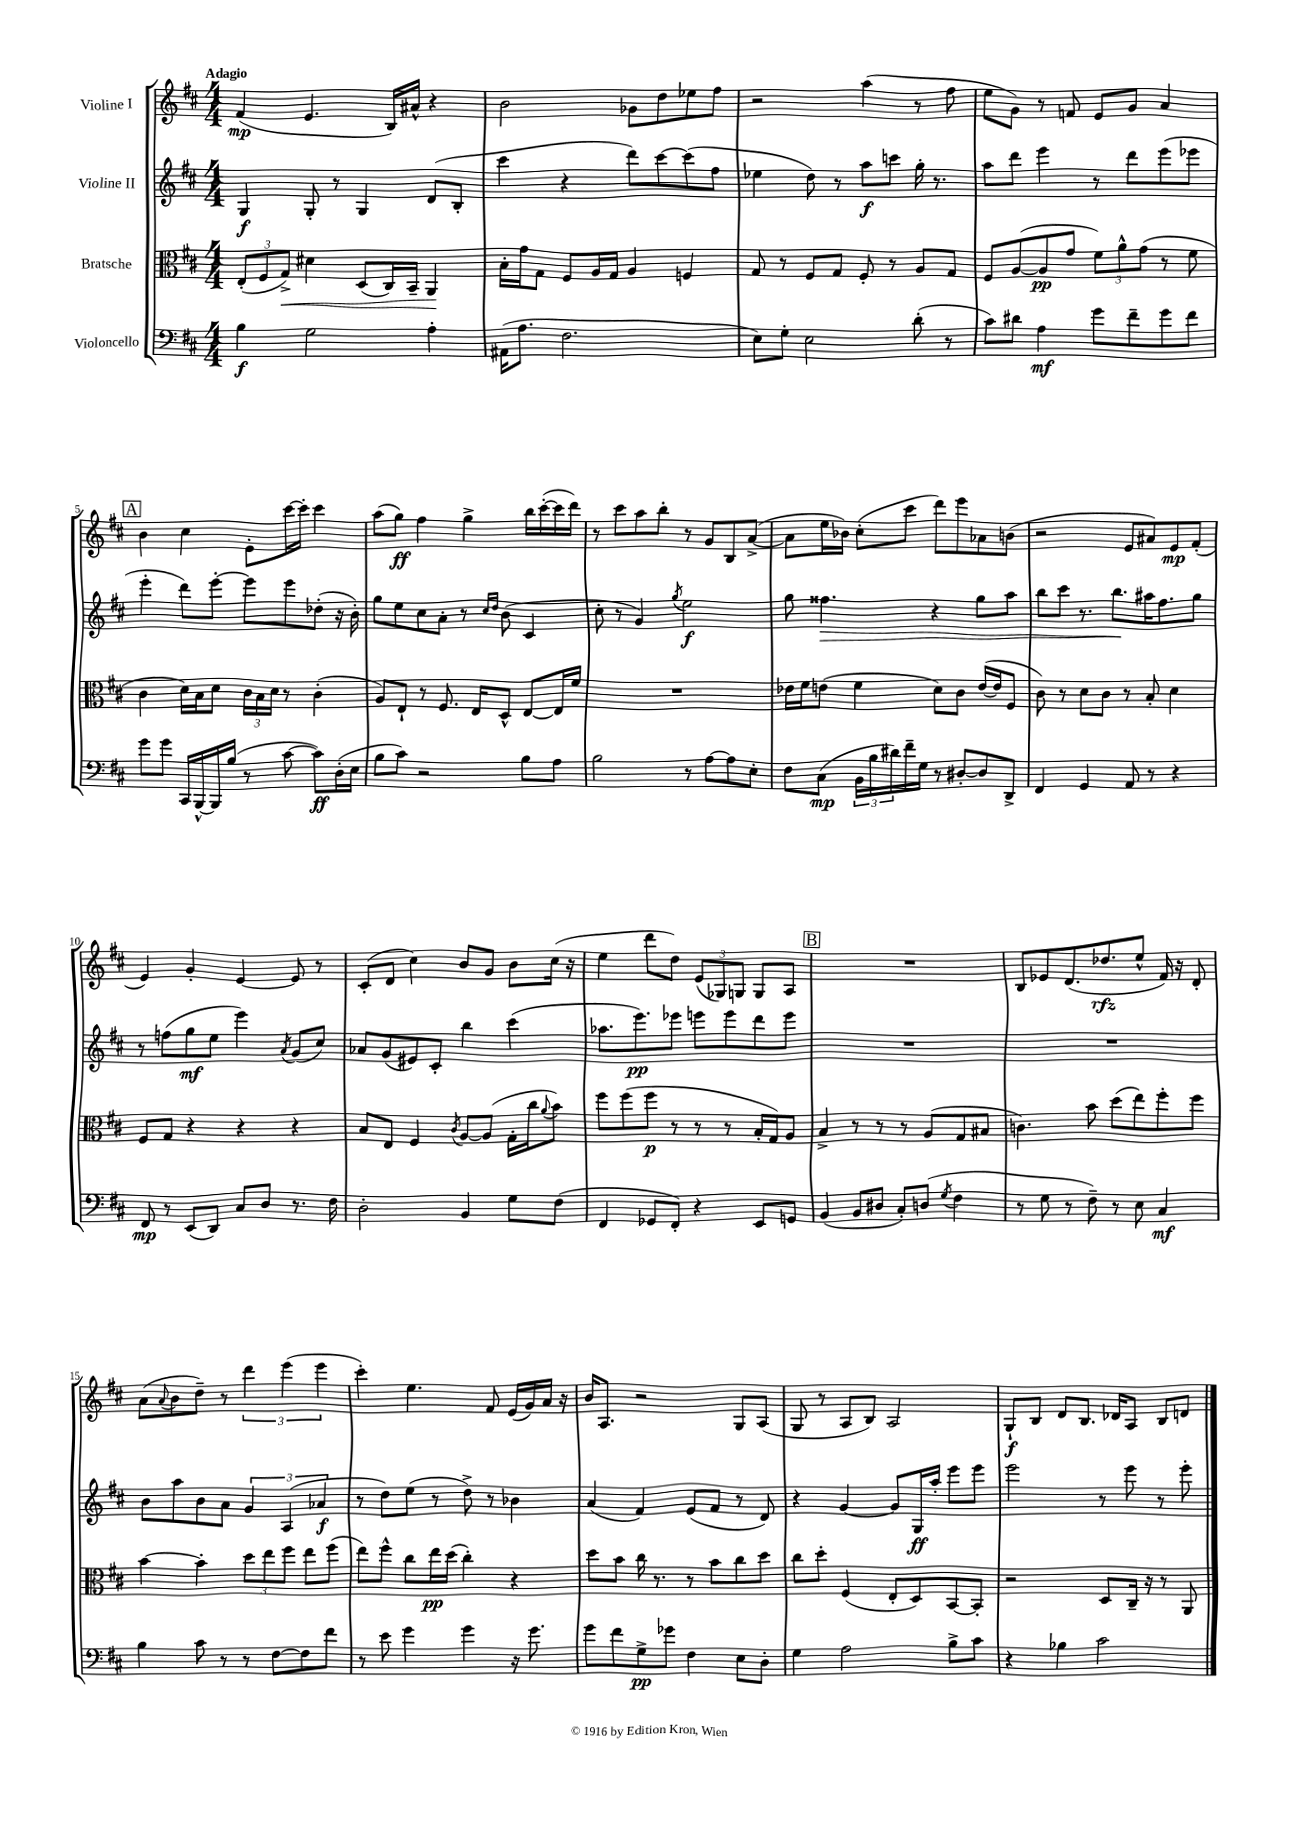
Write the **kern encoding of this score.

**kern	**kern	**kern	**kern
*staff4	*staff3	*staff2	*staff1
*clefF4	*clefC3	*clefG2	*clefG2
*k[f#c#]	*k[f#c#]	*k[f#c#]	*k[f#c#]
*M4/4	*M4/4	*M4/4	*M4/4
4B	(12E'	4G	(4f#
.	12F#	.	.
.	12G^)	.	.
2G	4d#	8G'	4.e
.	.	8r	.
.	(8D	4G	.
.	16C#)	.	16B)
.	16BB~	.	16a#^^
4A'	4AA	(8d	4r
.	.	8B'	.
=	=	=	=
(16AA#	16B'	4ccc#	2b
8.A	16g	.	.
.	8G	.	.
2.F#	8F#	4r	.
.	16A	.	.
.	16G	.	.
.	4A	8ddd)	8g-
.	.	[8ccc#	8dd
.	4F	(8ccc#]	8ee-
.	.	8ff#	8ff#
=	=	=	=
8E)	8G	4ee-	2r
8G'	8r	.	.
2E	8F#	8dd)	.
.	8G	8r	.
.	8F#'	8aa	(4aa
.	8r	8ccc	.
(8d'	8A	16gg'	8r
.	.	8.r	.
8r	8G	.	8ff#
=	=	=	=
8c#)	8F#	8aa	8ee
8d#	([8A	8ddd	8g)
4A	8A]	4eee	8r
.	8g	.	8f
8g	12f#)	8r	8e
.	12a^^	.	.
8f#~	.	8ddd	8g
.	(12g	.	.
8g	8r	(8eee	4a
8f#	8f#	8eee-	.
=	=	=	=
8g	4c#	4eee'	4b
8g	.	.	.
16CC#	16d)	8ddd)	4cc#
[16BBB^^	16B	.	.
16BBB]	8d	[8eee'	.
(16B	.	.	.
8r	24c#	8eee]	8e'
.	24B	.	.
.	24d	.	.
[8c#	8r	8eee	[16ccc#
.	.	.	16ccc#']
8c#])	(4c#'	(8dd-'	4ccc#
(16D'	.	16r	.
16E	.	16b')	.
=	=	=	=
8B	8A)	8gg	(8aa
8c#)	8E`	8ee	8gg)
2r	8r	8cc#	4ff#
.	8.F#	8a'	.
.	.	8r	4gg^
.	16E	.	.
.	.	16qqcc#	.
.	.	16qqdd	.
.	8D^^	(8b	.
8B	[8E	4c#	16bb
.	.	.	([16ccc#'
8A	16E]	.	16ccc#]
.	16f#	.	16ddd)
=	=	=	=
2B	1r	8cc#'	8r
.	.	8r	8ccc#
.	.	4g)	8aa
.	.	.	8bb'
.	.	8qgg	.
8r	.	2ee	8r
[8A	.	.	8g
8A]	.	.	8B
8E'	.	.	([8a^
=	=	=	=
8F#	16e-	8gg	8a]
.	16f#	.	.
(8C#	(8e	4.ff##	16ee
.	.	.	16b-)
24BB	4f#	.	(8cc#'
24B	.	.	.
24d#)	.	.	.
16f#~	.	.	8ccc#
16G	.	.	.
8r	8d)	4r	8ddd)
[8D#'	8c#	.	8eee
8D#]	([16e	8gg	8a-
.	16e]	.	.
8DD^	8F#	8aa	(8b
=	=	=	=
4FF#	8c#)	8bb	2r
.	8r	8ccc#	.
4GG	8d	8.r	.
.	8c#	.	.
.	.	8.bb	.
8AA	8r	.	8e
8r	8B'	16aa#	8a#)
.	.	8.ff#	.
4r	4d	.	8e
.	.	8gg	(8f#'
=	=	=	=
8FF#	8F#	8r	4e)
8r	8G	(8ff	.
(8EE	4r	8gg	4g'
8DD)	.	8ee	.
8C#	4r	4eee)	[4e
8D	.	.	.
.	.	8qa	.
8.r	4r	(8g	8e]
.	.	8cc#)	8r
16F#	.	.	.
=	=	=	=
2D'	8B	8a-	(8c#'
.	8E	(8g	8d
.	4F#	8e#)	4cc#)
.	.	8c#'	.
.	8qc#	.	.
4BB	[8A	4bb	8b
.	(8A]	.	8g
8G	16G'	(4ccc#	8b
.	16cc#	.	.
.	8qqa	.	.
(8F#	8b)	.	(16cc#
.	.	.	16r
=	=	=	=
4FF#	8ff#	8.aa-	4ee
.	(8ff#	.	.
.	.	8.eee)	.
8GG-	8ff#	.	8ddd
8FF#')	8r	8eee-	8dd)
4r	8r	8eee	(12e
.	.	.	12G-)
.	8r	8eee	.
.	.	.	12G
8EE	16B'	8ddd	8G
.	16G)	.	.
8GG	8A	8eee	8A
=	=	=	=
(4BB	4B^	1r	1r
8BB	8r	.	.
8D#	8r	.	.
8C#')	8r	.	.
(8D	(8A	.	.
8qG	.	.	.
4F#	8G	.	.
.	8B#	.	.
=	=	=	=
8r	4.c)	1r	8B
8G	.	.	8e-
8r	.	.	(8.d
8F#~)	8b	.	.
.	.	.	8.dd-
8r	(8dd	.	.
8E	8ee)	.	8ee^^
4C#	8ff#'	.	16f#)
.	.	.	16r
.	8ff#	.	8d'
=	=	=	=
4B	[4b	8b	(8a
.	.	.	8qqa
.	.	8aa	8b
8c#	4b']	8b	8dd~)
8r	.	8a	8r
8r	12dd	6g	6ddd
.	12ee	.	.
[8F#	.	.	.
.	12ff#	(6A	(6eee
8F#]	8ee	.	.
.	.	6a-	6eee
8f#	(8ff#	.	.
=	=	=	=
8r	8ee)	8r	4ccc#')
8e	8ff#^^	8dd)	.
4g	8cc#	(8ee	4.ee
.	16ee	8r	.
.	(16dd	.	.
4g	4cc#')	8dd^)	.
.	.	8r	8f#
16r	4r	4b-	(16e
8.g	.	.	16g)
.	.	.	16a
.	.	.	16r
=	=	=	=
8g	8dd	(4a	16b
.	.	.	8.A
8f#	8b	.	.
8G^	16cc#	4f#)	2r
.	8.r	.	.
8g-	.	.	.
4F#	8r	(8e	.
.	8b	8f#	.
8E	8cc#	8r	8G
8D'	8dd	8d)	(8A
=	=	=	=
4G	8cc#	4r	8G
.	8dd'	.	8r
2A	(4F#	[4g	8A
.	.	.	8B)
.	8E'	8g]	2A
.	8D)	16G	.
.	.	16aa'	.
8B^	[8BB	8eee	.
8c#	8BB']	8eee	.
=	=	=	=
4r	2r	2eee	8G`
.	.	.	8B
4B-	.	.	8d
.	.	.	8.B
2c#	8D	8r	.
.	.	.	16d-
.	16C#~	8eee	8A
.	16r	.	.
.	8r	8r	8B
.	8AA	8eee'	8d
==	==	==	==
*-	*-	*-	*-
